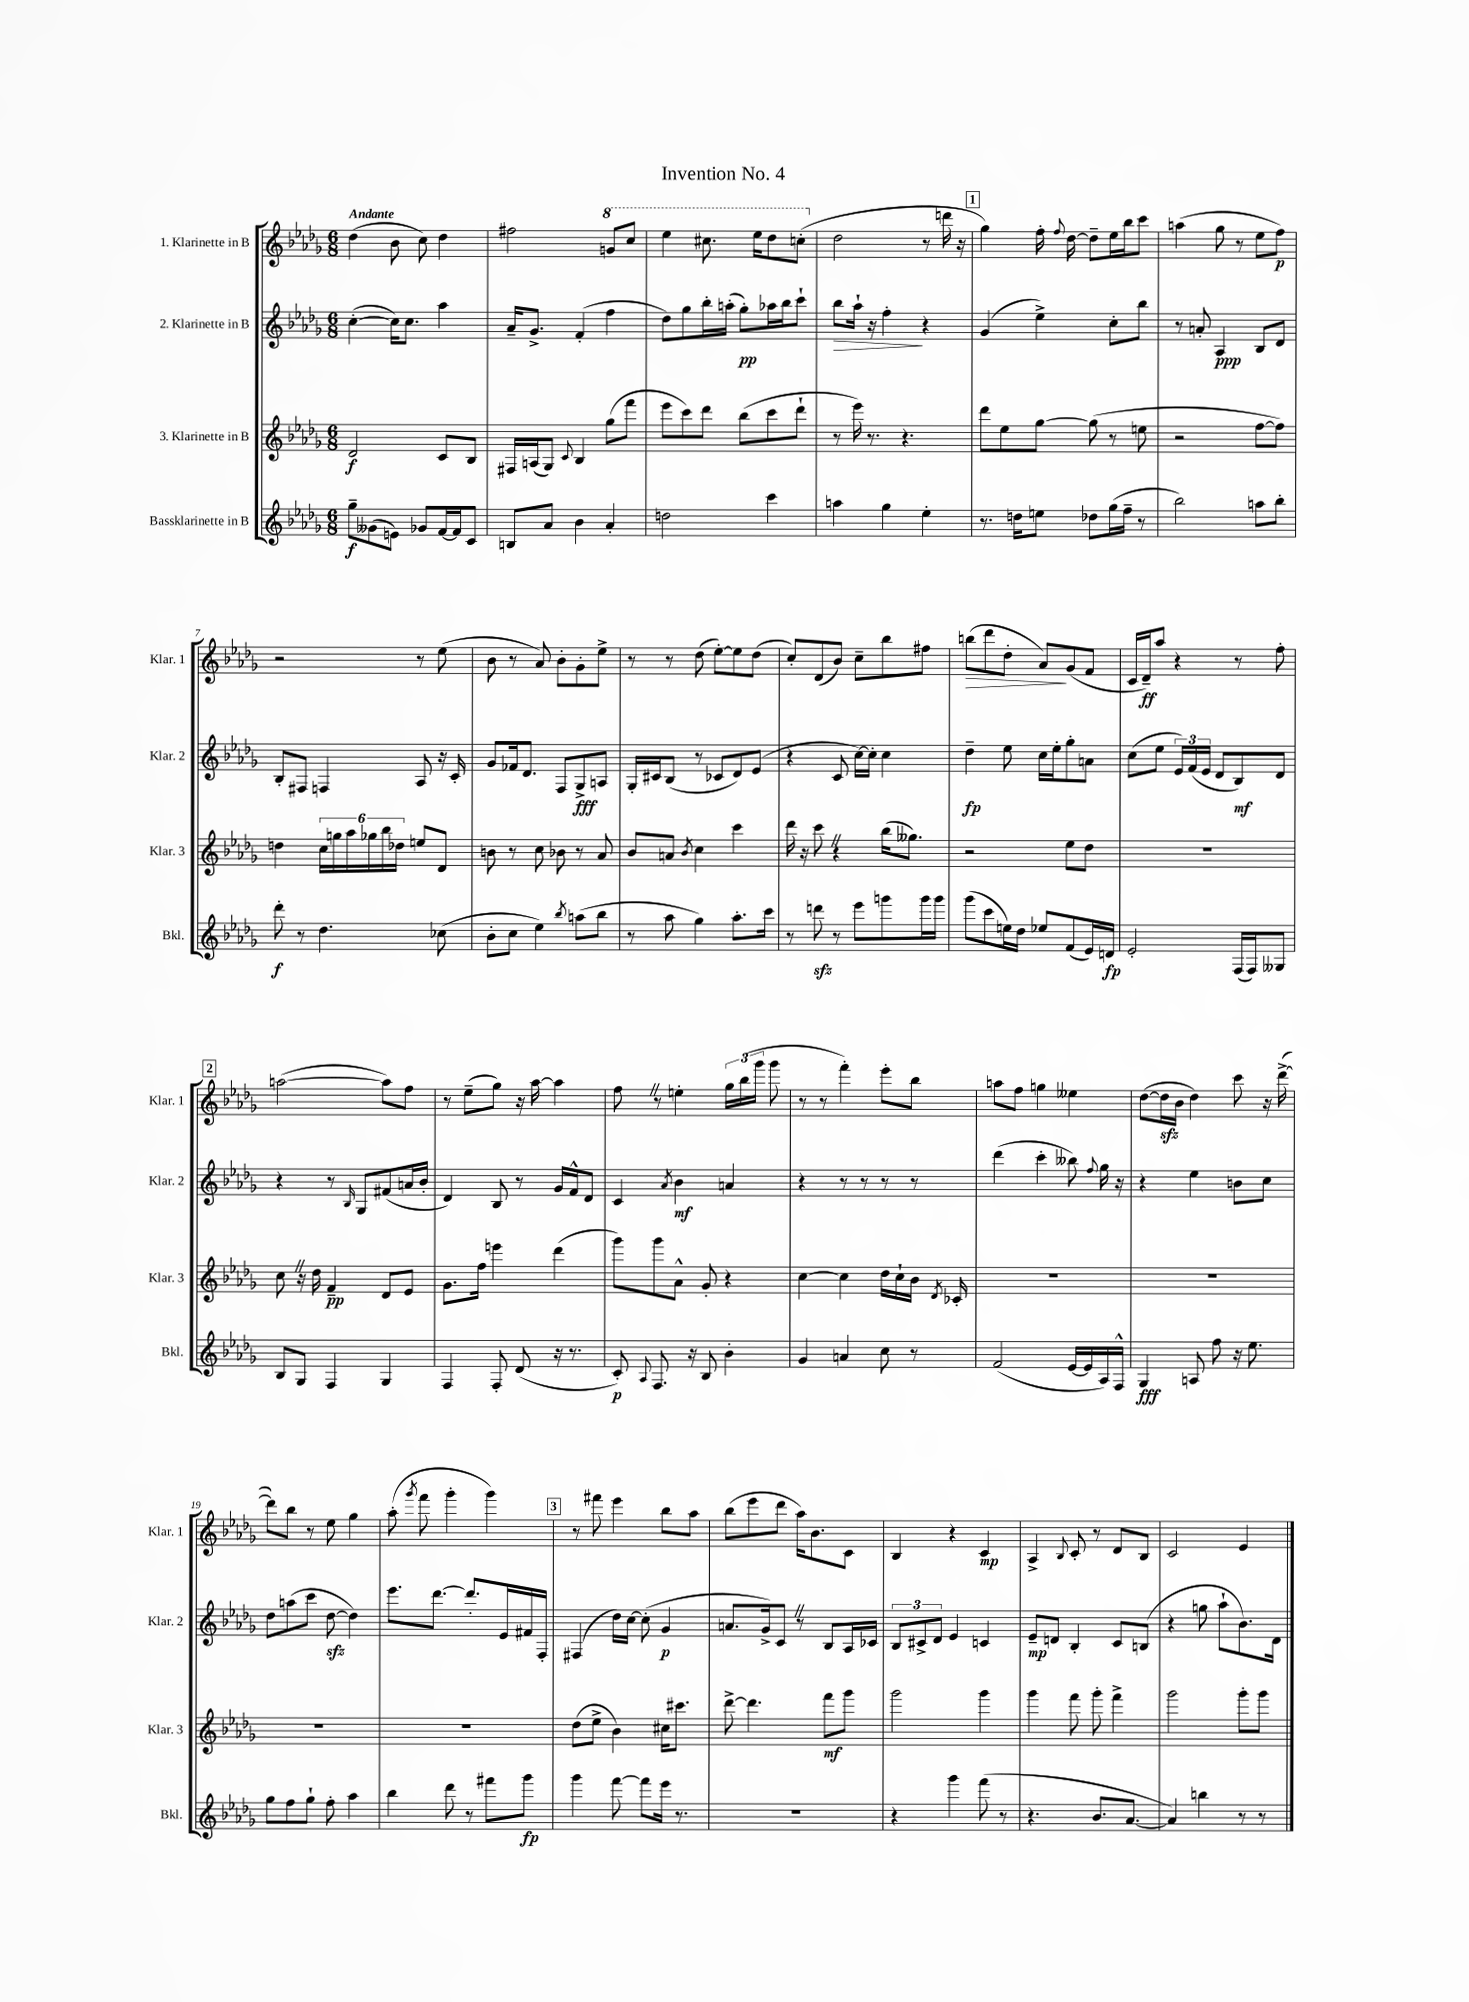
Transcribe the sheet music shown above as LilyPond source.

\header { title = "Invention No. 4" }
<<
\new StaffGroup <<
\new Staff = "s0" \with { instrumentName = "1. Klarinette in B" shortInstrumentName = "Klar. 1" } {
    \clef treble \key des \major \numericTimeSignature \time 6/8 \tempo "Andante"
    \autoBeamOff des''4( bes'8 c''8) des''4 |
    fis''2 \ottava #1 g''8[ c'''8] |
    ees'''4 cis'''8. ees'''16[ des'''8 c'''8]-.( \ottava #0 |
    des''2 r8 d'''16 r16 |
    \mark \markup { \box "1" } ges''4) f''16-. \appoggiatura { f''8 } des''16~ des''8[-- ees''16 bes''16 c'''8] |
    a''4( ges''8 r8 ees''8[ f''8]\p) |
    r2 r8 ees''8( |
    bes'8 r8 aes'8) bes'8[-. ges'8-. ees''8]-> |
    r8 r8 des''8( ees''8[~-.) ees''8 des''8]( |
    c''8[-.) des'8( bes'8]) c''8[-- bes''8 fis''8] |
    b''8[\>( des'''8 des''8]-. aes'8[\!) ges'8( f'8] |
    c'16[ des'16--\ff) aes''8] r4 r8 f''8-. |
    \mark \markup { \box "2" } a''2~( a''8[) f''8] |
    r8 ees''8[--( ges''8]) r16 aes''16~ aes''4 |
    f''8 \once \override BreathingSign.text = \markup { \musicglyph "scripts.caesura.straight" } \breathe r8 e''4-. \tuplet 3/2 { ges''16[ bes''16( ges'''16] } ges'''8 |
    r8 r8 f'''4-.) ees'''8[-. bes''8] |
    a''8[ f''8] g''4 eeses''4 |
    des''8[~( des''16\sfz bes'16] des''4) c'''8 r16 des'''16~->( |
    des'''8[) bes''8] r8 ees''8 ges''4 |
    aes''8-.( \acciaccatura { ges'''8 } f'''8 ges'''4-. ges'''4) |
    \mark \markup { \box "3" } r8 fis'''8 ees'''4 bes''8[ aes''8] |
    bes''8[( ees'''8 des'''8] aes''16[) bes'8. c'8] |
    bes4 r4 c'4\mp |
    aes4-> \appoggiatura { bes8 } c'8-. r8 des'8[ bes8] |
    c'2 ees'4 \bar "|." |
}
\new Staff = "s1" \with { instrumentName = "2. Klarinette in B" shortInstrumentName = "Klar. 2" } {
    \clef treble \key des \major \numericTimeSignature \time 6/8
    \autoBeamOff c''4~-.( c''16[) c''8.] aes''4 |
    aes'16[-- ges'8.]-> f'4-.( f''4 |
    des''8[) ges''8 bes''16-. a''16]-.( ges''8[-.\pp) aes''16 bes''16 c'''8]-! |
    bes''8[\> aes''16]-! r16 f''4-.\! r4 |
    \mark \markup { \box "1" } ges'4( ees''4->) c''8[-. bes''8] |
    r8 a'8-. aes4\ppp bes8[ des'8] |
    bes8[-. fis8] f4 aes8 r16 c'16-. |
    ges'8[ fes'16 des'8.] f8[ ges8->\fff a8] |
    ges16[-. cis'16 bes8]( r8 ces'8[ des'8) ees'8]( |
    r4 c'8 c''16[~) c''16]-. c''4 |
    des''4--\fp ees''8 c''16[ ees''16-. ges''8-. a'8] |
    c''8[( ees''8] \tuplet 3/2 { ees'16[) f'16( ees'16] } des'8[ bes8\mf) des'8] |
    \mark \markup { \box "2" } r4 r8 \grace { bes16 } ges8[ fis'8( a'16 bes'16]-. |
    des'4) bes8 r8 ges'16[ f'16-^ des'8] |
    c'4 \acciaccatura { aes'8 } bes'4\mf a'4 |
    r4 r8 r8 r8 r8 |
    des'''4( c'''4-. beses''8) \appoggiatura { f''8 } ges''16 r16 |
    r4 ees''4 b'8[ c''8] |
    des''8[ a''8( c'''8] des''8~\sfz des''4) |
    ees'''8.[ des'''8.]~ des'''8.[-. ees'16 fis'16 f16]-. |
    \mark \markup { \box "3" } fis4( des''16[) c''16]~ c''8-.( ges'4\p |
    a'8.[ ges'16->) c'8] \once \override BreathingSign.text = \markup { \musicglyph "scripts.caesura.straight" } \breathe r8 bes8[ aes16 ces'16] |
    \tuplet 3/2 { bes8[ cis'8-> des'8] } ees'4 c'4 |
    ees'8[--\mp d'8] bes4-. c'8[ b8]( |
    r4 g''8 aes''8[-! bes'8.) des'16] \bar "|." |
}
\new Staff = "s2" \with { instrumentName = "3. Klarinette in B" shortInstrumentName = "Klar. 3" } {
    \clef treble \key des \major \numericTimeSignature \time 6/8
    \autoBeamOff des'2\f c'8[ bes8] |
    fis16[ a16( ges8]) \appoggiatura { c'8 } bes4 ges''8[( f'''8] |
    ees'''8[ c'''8) des'''8] bes''8[( c'''8 des'''8]-! |
    r8 ees'''16) r8. r4. |
    \mark \markup { \box "1" } des'''8[ ees''8 ges''8]~ ges''8( r8 e''8 |
    r2 f''8[~ f''8]) |
    d''4 \tuplet 6/4 { c''16[ g''16 aes''16 ges''16 bes''16 des''16] } e''8[ des'8] |
    b'8 r8 c''8 bes'8 r8 aes'8 |
    bes'8[ a'8] \acciaccatura { bes'8 } c''4 c'''4 |
    des'''16 r16 c'''8 \once \override BreathingSign.text = \markup { \musicglyph "scripts.caesura.straight" } \breathe r4 bes''16[( geses''8.]) |
    r2 ees''8[ des''8] |
    R2. |
    \mark \markup { \box "2" } c''8 \once \override BreathingSign.text = \markup { \musicglyph "scripts.caesura.straight" } \breathe r16 des''16 f'4--\pp des'8[ ees'8] |
    ges'8.[ f''16] e'''4 des'''4( |
    ges'''8[) ges'''8 aes'8]-^ ges'8-. r4 |
    c''4~ c''4 des''16[ c''16-! bes'16] \acciaccatura { des'8 } ces'16-. |
    R2. |
    R2. |
    R2. |
    R2. |
    \mark \markup { \box "3" } des''8[( ees''8]-> bes'4) cis''16[ cis'''8.] |
    des'''8~-> des'''4. f'''8[\mf ges'''8] |
    ges'''2 ges'''4 |
    ges'''4 f'''8 ges'''8-. f'''4-> |
    ges'''2 ges'''8[-. ges'''8] \bar "|." |
}
\new Staff = "s3" \with { instrumentName = "Bassklarinette in B" shortInstrumentName = "Bkl." } {
    \clef treble \key des \major \numericTimeSignature \time 6/8
    \autoBeamOff ges''8[--\f geses'8( e'8]) ges'8[ f'16~ f'16 c'8] |
    b8[ aes'8] bes'4 aes'4-. |
    d''2 c'''4 |
    a''4 ges''4 ees''4-. |
    \mark \markup { \box "1" } r8. d''16[ e''8] des''8[ ges''16( f''16]-- r8 |
    bes''2) a''8[ bes''8]-. |
    des'''8-.\f r8 des''4. ces''8( |
    bes'8[-. c''8] ees''4) \acciaccatura { bes''8 } a''8[( bes''8] |
    r8 aes''8 ges''4) aes''8.[-. c'''16] |
    r8 d'''8\sfz r8 ees'''8[ g'''8 g'''16 g'''16] |
    ges'''8[( c'''8 e''16) des''16] ees''8[ f'8( ees'16) d'16]\fp |
    ees'2-. f16[( f16) geses8] |
    \mark \markup { \box "2" } bes8[ ges8] f4 ges4 |
    f4 f8-. des'8( r16 r8. |
    c'8-.\p) \appoggiatura { aes8 } f8. r16 bes8 bes'4-. |
    ges'4 a'4 c''8 r8 |
    f'2( ees'16[~ ees'16 aes16) f16]-^ |
    ges4\fff a8 f''8 r16 ees''8. |
    ges''8[ f''8 ges''8]-! f''8-. aes''4 |
    bes''4 des'''8 r8 fis'''8[ ges'''8]\fp |
    \mark \markup { \box "3" } ges'''4 f'''8~ f'''8[ ees'''16] r8. |
    R2. |
    r4 ges'''4 f'''8( r8 |
    r4. bes'8.[ aes'8.]~ |
    aes'4) b''4 r8 r8 \bar "|." |
}
>>
>>
